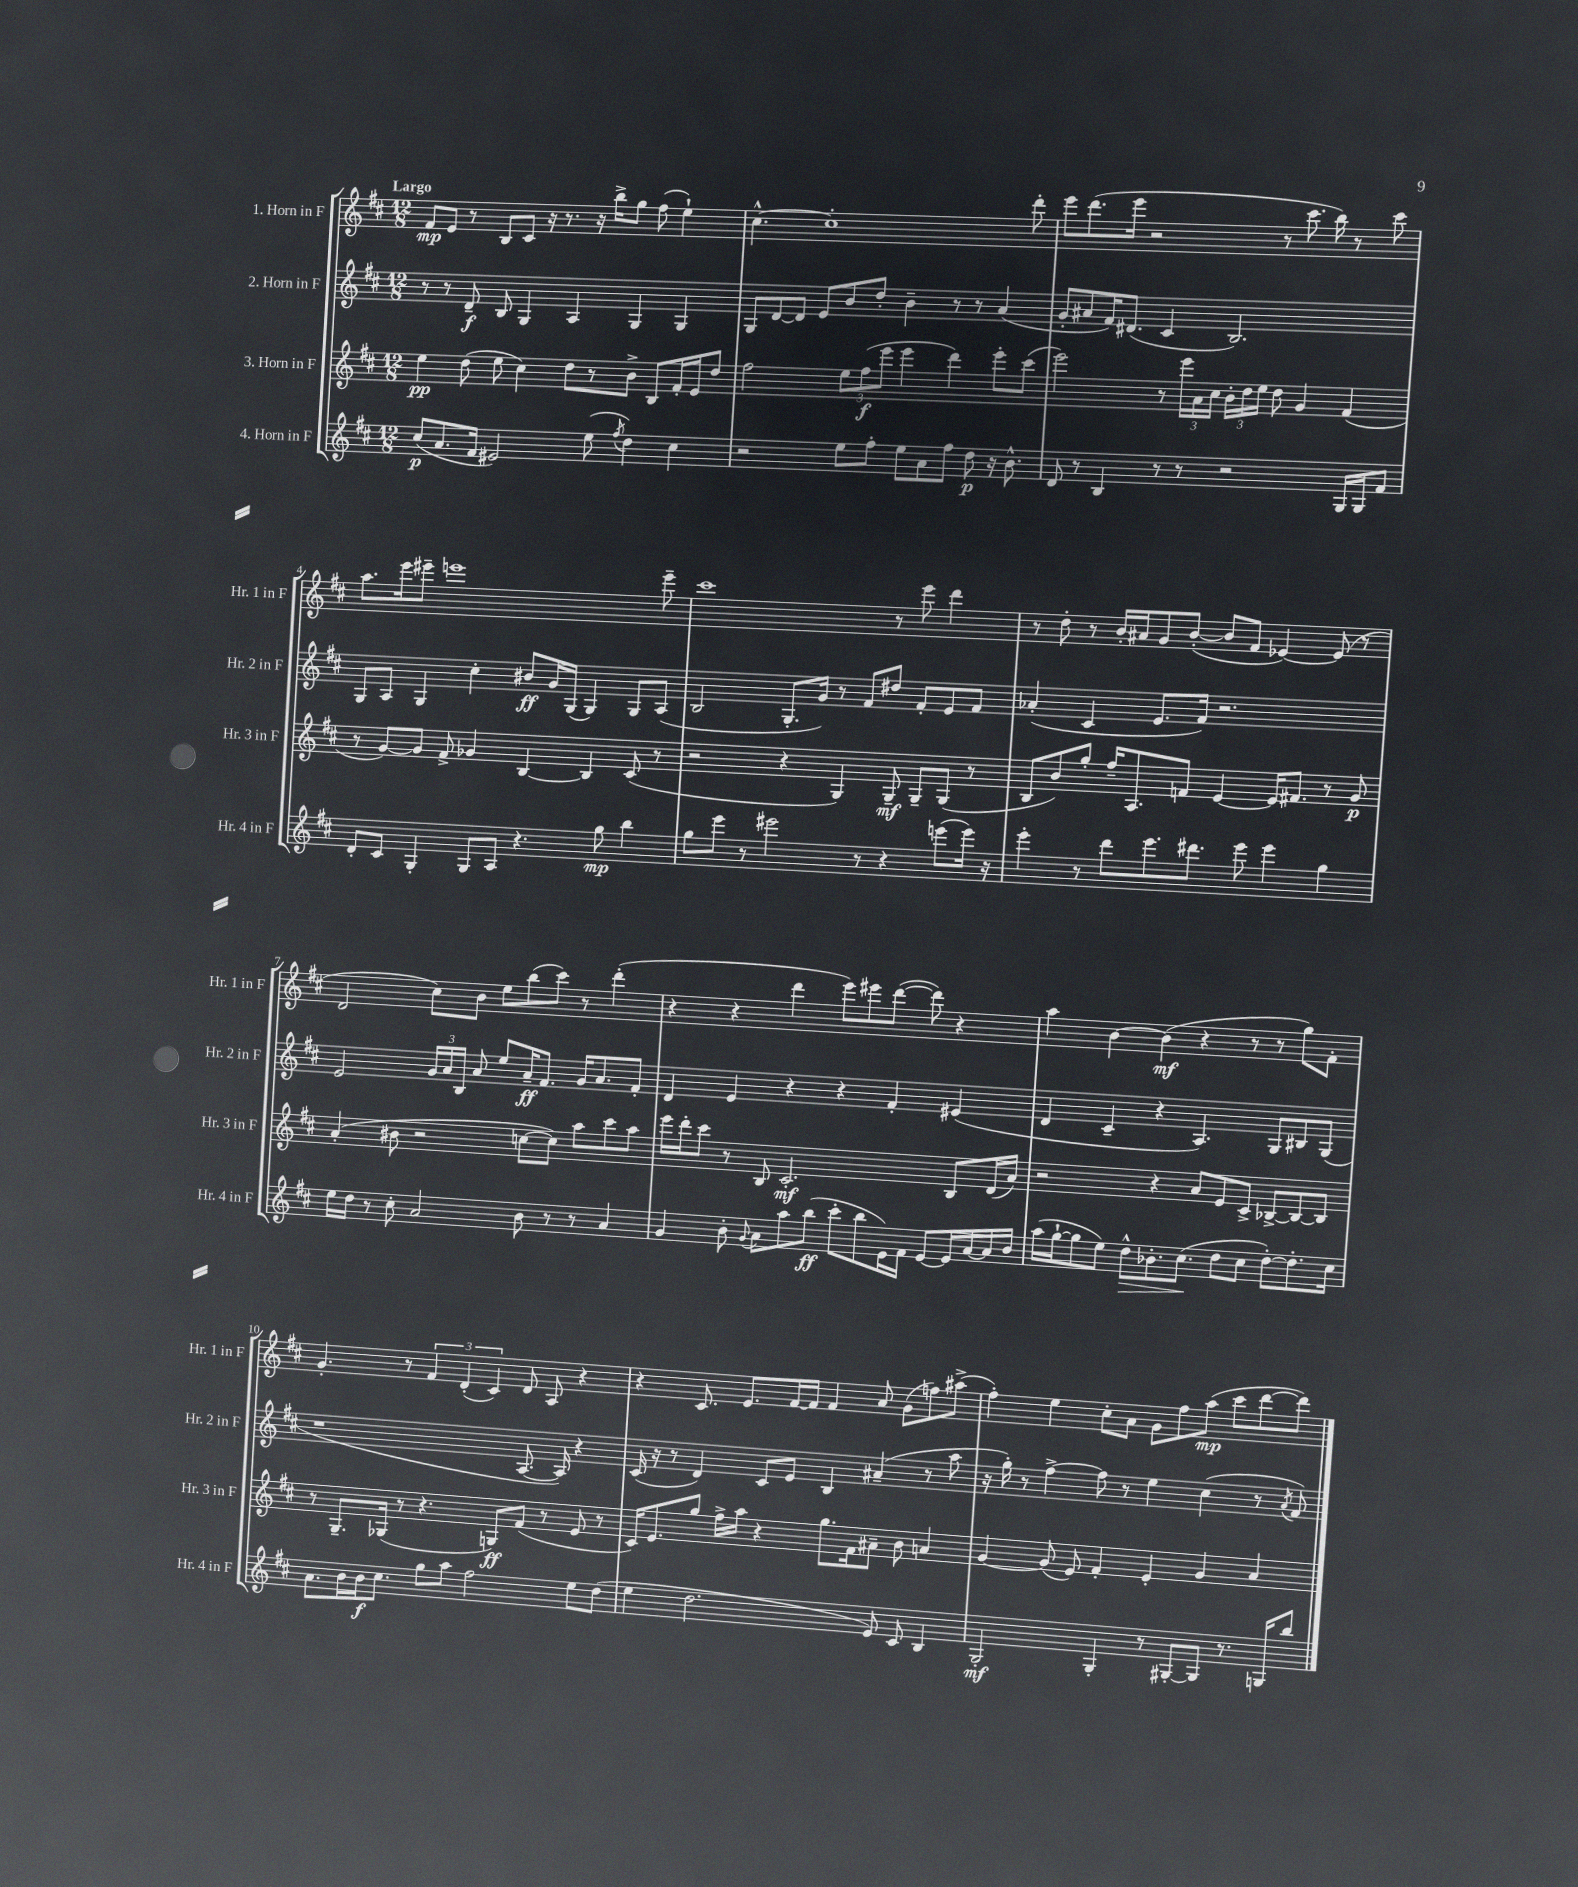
<<
\new StaffGroup <<
\new Staff = "s0" \with { instrumentName = "1. Horn in F" shortInstrumentName = "Hr. 1 in F" } {
    \clef treble \key d \major \numericTimeSignature \time 12/8 \tempo "Largo"
    \autoBeamOff fis'8[\mp e'8] r8 b8[ cis'8] r16 r8. r16 b''16[-> g''8] fis''8( e''4-!) |
    cis''4.~-^ cis''1-. d'''8-. |
    e'''8[ d'''8.( e'''16] r2 r8 cis'''8. b''16) r8 cis'''8 |
    a''8.[ e'''16 eis'''8]-- e'''1 e'''8-- |
    cis'''1 r8 e'''8 d'''4 |
    r8 d''8-. r8 b'16[-. ais'16 g'8 b'8]~-.( b'8[ fis'8] ees'4~) ees'8( r8 |
    d'2 cis''8[) b'8] e''8[ b''8( cis'''8]) r8 d'''4-.( |
    r4 r4 d'''4 e'''8[) eis'''8 d'''8]~( d'''8) r4 |
    a''4 b'4~ b'4\mf( r4 r8 r8 g''8[) fis'8]-. |
    g'4.-. r8 \tuplet 3/2 { fis'4 d'4-.( cis'4) } d'8 a8 r4 |
    r4 cis'8. e'8.[ fis'16~ fis'16] fis'4 a'8 g'8[( f''8) ais''8]->( |
    fis''4-.) e''4 cis''8[-. a'8] g'8[ fis''8 a''8]\mp( cis'''8[ d'''8~ d'''8]) \bar "|." |
}
\new Staff = "s1" \with { instrumentName = "2. Horn in F" shortInstrumentName = "Hr. 2 in F" } {
    \clef treble \key d \major \numericTimeSignature \time 12/8
    \autoBeamOff r8 r8 d'8--\f b8 g4 a4 g4 g4 |
    g8[ d'8~ d'8] e'8[ b'8 d''8]-. b'4-- r8 r8 a'4( |
    g'8[-. ais'8 fis'16) dis'8.]( cis'4 b2.) |
    g8[ a8] g4 cis''4-. bis'8[\ff g'16 g16]( g4) g8[ a8]( |
    b2 g8.[-. g'16]) r8 fis'8[ dis''8] fis'8[-. e'8 fis'8] |
    aes'4-.( cis'4 e'8.[ fis'16]) r2. |
    e'2 \tuplet 3/2 { g'16[ a'16 b16] } a'8 e''8[ a'16--\ff fis'8.] g'16[ a'8. fis'8]-. |
    d'4 e'4 r4 r4 fis'4-. eis'4( |
    d'4 cis'4-- r4 a4.) g8[ bis8 g8]( |
    r1 a8.~ a16) r4 |
    cis'16( r16 r8 d'4) cis'8[ e'8] b4 ais'4--( r8 a''8 |
    r16 g''16-.) r8 fis''4~-> fis''8 r8 e''4 cis''4( r8 \acciaccatura { a'8 } fis'8) \bar "|." |
}
\new Staff = "s2" \with { instrumentName = "3. Horn in F" shortInstrumentName = "Hr. 3 in F" } {
    \clef treble \key d \major \numericTimeSignature \time 12/8
    \autoBeamOff e''4\pp d''8( e''8 cis''4) d''8[ r8 b'8]-> b8[ fis'16-. e'16 d''8] |
    fis''2 \tuplet 3/2 { e''8[ fis''8\f( e'''8] } e'''4 d'''4) e'''8[-. cis'''8]( |
    e'''2) r8 \tuplet 3/2 { e'''16[ a'16 cis''16] } \tuplet 3/2 { b'16[-. d''16 e''16] } d''8 g'4 fis'4( |
    r8 g'8[~) g'8] fis'8-> ges'4 b4~ b4 cis'8( r8 |
    r2 r4 g4) g8--\mf g8[-- g8]( r8 |
    b8[ b'8) g''8]-. fis''16[-- a8. f'8] e'4~ e'16[ fis'8.] r8 g'8\p |
    a'4-.( bis'8 r2 c''8[~ c''8]) a''8[ cis'''8 a''8] |
    e'''16[ d'''16-. cis'''8] r8 b8 cis'2.-.\mf b8[ d'16( a'16]) |
    r2 r4 a'8[ e'8 cis'8]-> bes8[~-> bes8~ bes8] |
    r8 g8.[-- ges16]( r8 r4. g8[\ff) fis'8]( r8 e'8 r8 |
    cis'16[) e'8. g''8] fis''16[-> a''16] r4 g''8.[ fis'16 ais'8]-- b'8 a'4 |
    g'4~ g'8( e'8) fis'4-. e'4-. g'4 a'4 \bar "|." |
}
\new Staff = "s3" \with { instrumentName = "4. Horn in F" shortInstrumentName = "Hr. 4 in F" } {
    \clef treble \key d \major \numericTimeSignature \time 12/8
    \autoBeamOff cis''8[\p( a'8. fis'16] eis'2) e''8( \acciaccatura { fis''8 } d''4) cis''4 |
    r2 e''8[ fis''8]-. e''8[ a'8 fis''8] d''8\p r16 b'8.-^ |
    d'8 r8 b4 r8 r8 r2 g16[ g16 fis'8] |
    d'8[-. cis'8] g4-. g8[ a8] r4. g''8\mp b''4 |
    g''8[ e'''8] r8 eis'''2 r8 r4 e'''8[( e'''16]) r16 |
    e'''4-. r8 d'''8[ e'''8. dis'''8.] e'''8 e'''4 g''4 |
    e''16[ d''16] r8 cis''8-. a'2 b'8 r8 r8 a'4 |
    g'4 b'8-. \appoggiatura { g'8 } a'8[ a''8 b''8]\ff( cis'''8[-. b''8 e'16) fis'16] e'8[~ e'16 a'16~ a'16 b'16] |
    a''16[( g''16~-! g''8 e''8]) d''8[-^\> bes'8.-. cis''8.]\!( d''8[ cis''8] d''8[~-.) d''8.-. cis''16] |
    a'8.[ b'16 b'16\f cis''8.] g''8[ a''8] fis''2 e''8[ d''8]( |
    e''4 d''2. e'8) cis'8 b4 |
    g2-.\mf g4-. r8 gis8[~-. gis8] r8. g16[ b''8] \bar "|." |
}
>>
>>
